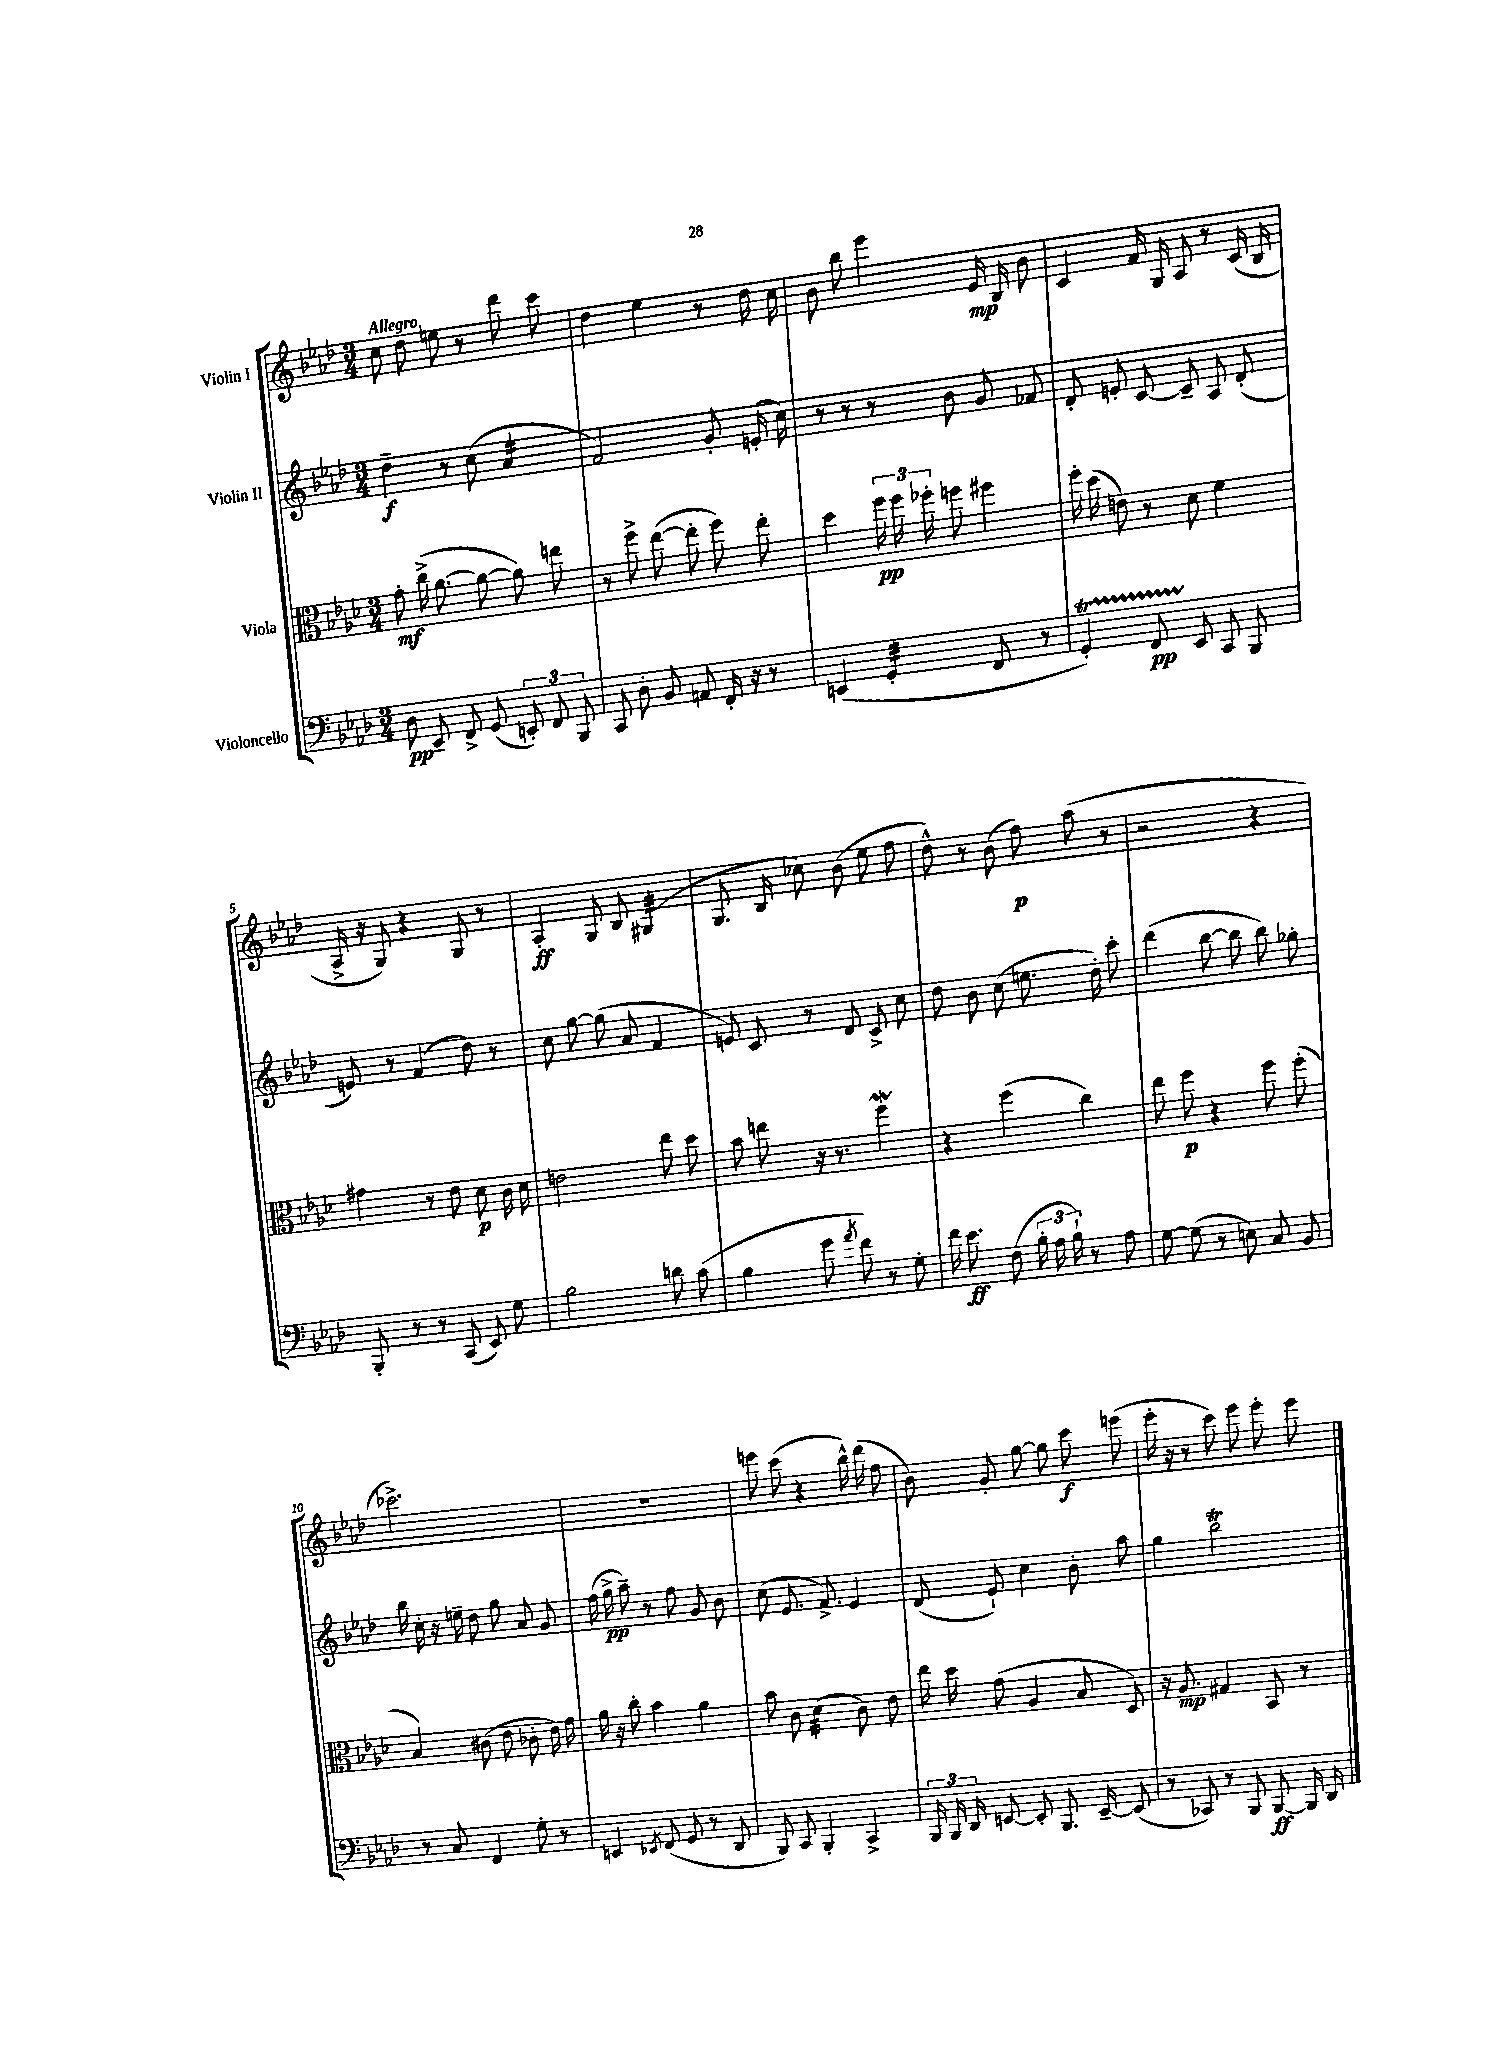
<<
\new StaffGroup <<
\new Staff = "s0" \with { instrumentName = "Violin I" } {
    \clef treble \key aes \major \numericTimeSignature \time 3/4 \tempo "Allegro"
    \autoBeamOff c''8 des''8 e''8 r8 des'''8 c'''8 |
    des''4 ees''4 r8 des''16 c''16 |
    bes'8 bes''8 ees'''4 ees'16\mp bes16 bes'8 |
    c'4 f'16 g16 aes8 r8 c'16( bes16 |
    aes16-> r16 g8) r4 g8 r8 |
    aes4-.\ff g8 bes8 gis4:32( |
    g8. bes16 ces''8) bes'8( ees''8 f''8 |
    des''8-^) r8 bes'8( f''8\p) aes''8( r8 |
    r2 r4 |
    ces'''2.->) |
    R2. |
    e'''8 c'''8( r4 bes''16-^) des'''16( f''8 |
    bes'8) g'8-. g''8~ g''8 c'''8\f e'''8( |
    ees'''16-. r16 r8 c'''8) ees'''8 ees'''8-. ees'''8 \bar "|." |
}
\new Staff = "s1" \with { instrumentName = "Violin II" } {
    \clef treble \key aes \major \numericTimeSignature \time 3/4
    \autoBeamOff des''4--\f r8 c''8( aes'4:16 |
    f'2) g'8-. e'16-.( c''16) |
    r8 r8 r8 bes'8 g'8 fes'8 |
    des'8-. e'8-. c'8~ c'8-- aes8 des'8-.( |
    e'8) r8 f'4( des''8) r8 |
    c''8 g''8~ g''8( aes'8 f'4 |
    e'8) c'8 r8 des'8 c'8-> c''8 |
    des''8 bes'8 c''8( e''8. des''16-.) c'''8-. |
    des'''4( bes''8~ bes''8 bes''8) ges''8-. |
    bes''16 c''16-. r16 e''16-- des''8 g''8 aes'8 g'8 |
    f''16( g''16->\pp aes''8--) r8 f''8 g'8 bes'8 |
    c''8( ees'8. f'8.->) ees'4 |
    des'8( ees'8-!) c''4 bes'8-. aes''8 |
    g''4 bes''2\trill \bar "|." |
}
\new Staff = "s2" \with { instrumentName = "Viola" } {
    \clef alto \key aes \major \numericTimeSignature \time 3/4
    \autoBeamOff g'8-.\mf c''16->( aes'8.~ aes'8~ aes'8) e''8 |
    r8 f''8-> ees''8~( ees''8-. f''8) ees''8-. |
    des''4 \tuplet 3/2 { f''16\pp f''16 fes''16-. } f''8 fis''4 |
    f''16-. des''16( e'8) r8 des'8 f'4 |
    gis'4 r8 ees'8 des'8\p c'16 des'16 |
    e'2 ees''8 des''8 |
    bes'8 e''8 r16 r8. f''4\mordent |
    r4 f''4( c''4) |
    ees''8 f''8\p r4 f''8 f''8-.( |
    bes4) cis'8( ees'8 ces'8-. ees'16) g'16 |
    aes'16 r16 c''8-. bes'4 aes'4 |
    bes'8 c'8 des'4:32( c'8) ees'8 |
    ees''16 des''16 g'8( aes4 bes8 des8) |
    r16 aes8.\mp gis4 bes,8 r8 \bar "|." |
}
\new Staff = "s3" \with { instrumentName = "Violoncello" } {
    \clef bass \key aes \major \numericTimeSignature \time 3/4
    \autoBeamOff des8\pp ees,8-- f,8-> g,8( \tuplet 3/2 { e,8-.) f,8 bes,,8 } |
    c,8 des8-. bes,8 a,8 f,16-. r16 r8 |
    e,4( g,4:32-. f,8 r8 |
    g,4-.\startTrillSpan) f,8\pp ees,8\stopTrillSpan c,8 bes,,8 |
    bes,,8-. r8 r8 c,8( ees,8) g8 |
    bes2 d'8 c'8( |
    bes4 g'8 \acciaccatura { aes'8 } f'8) r8 g8-. |
    f'16 ees'8.\ff f8( \tuplet 3/2 { bes16-. aes16 bes16-!) } r8 aes8 |
    g8~ g8( r8 e8) c8 bes,8 |
    r8 c8 f,4 g8-. r8 |
    e,4 \acciaccatura { ees,8 } f,8( g,8 r8 des,8 |
    bes,,8) c,8 bes,,4-. c,4-> |
    \tuplet 3/2 { bes,,16 bes,,16 des,16 } e,8~ e,8-. bes,,8. e,16~-- e,8( |
    r8 ces,8) r8 bes,,8 bes,,8~\ff bes,,16 des,16 \bar "|." |
}
>>
>>
